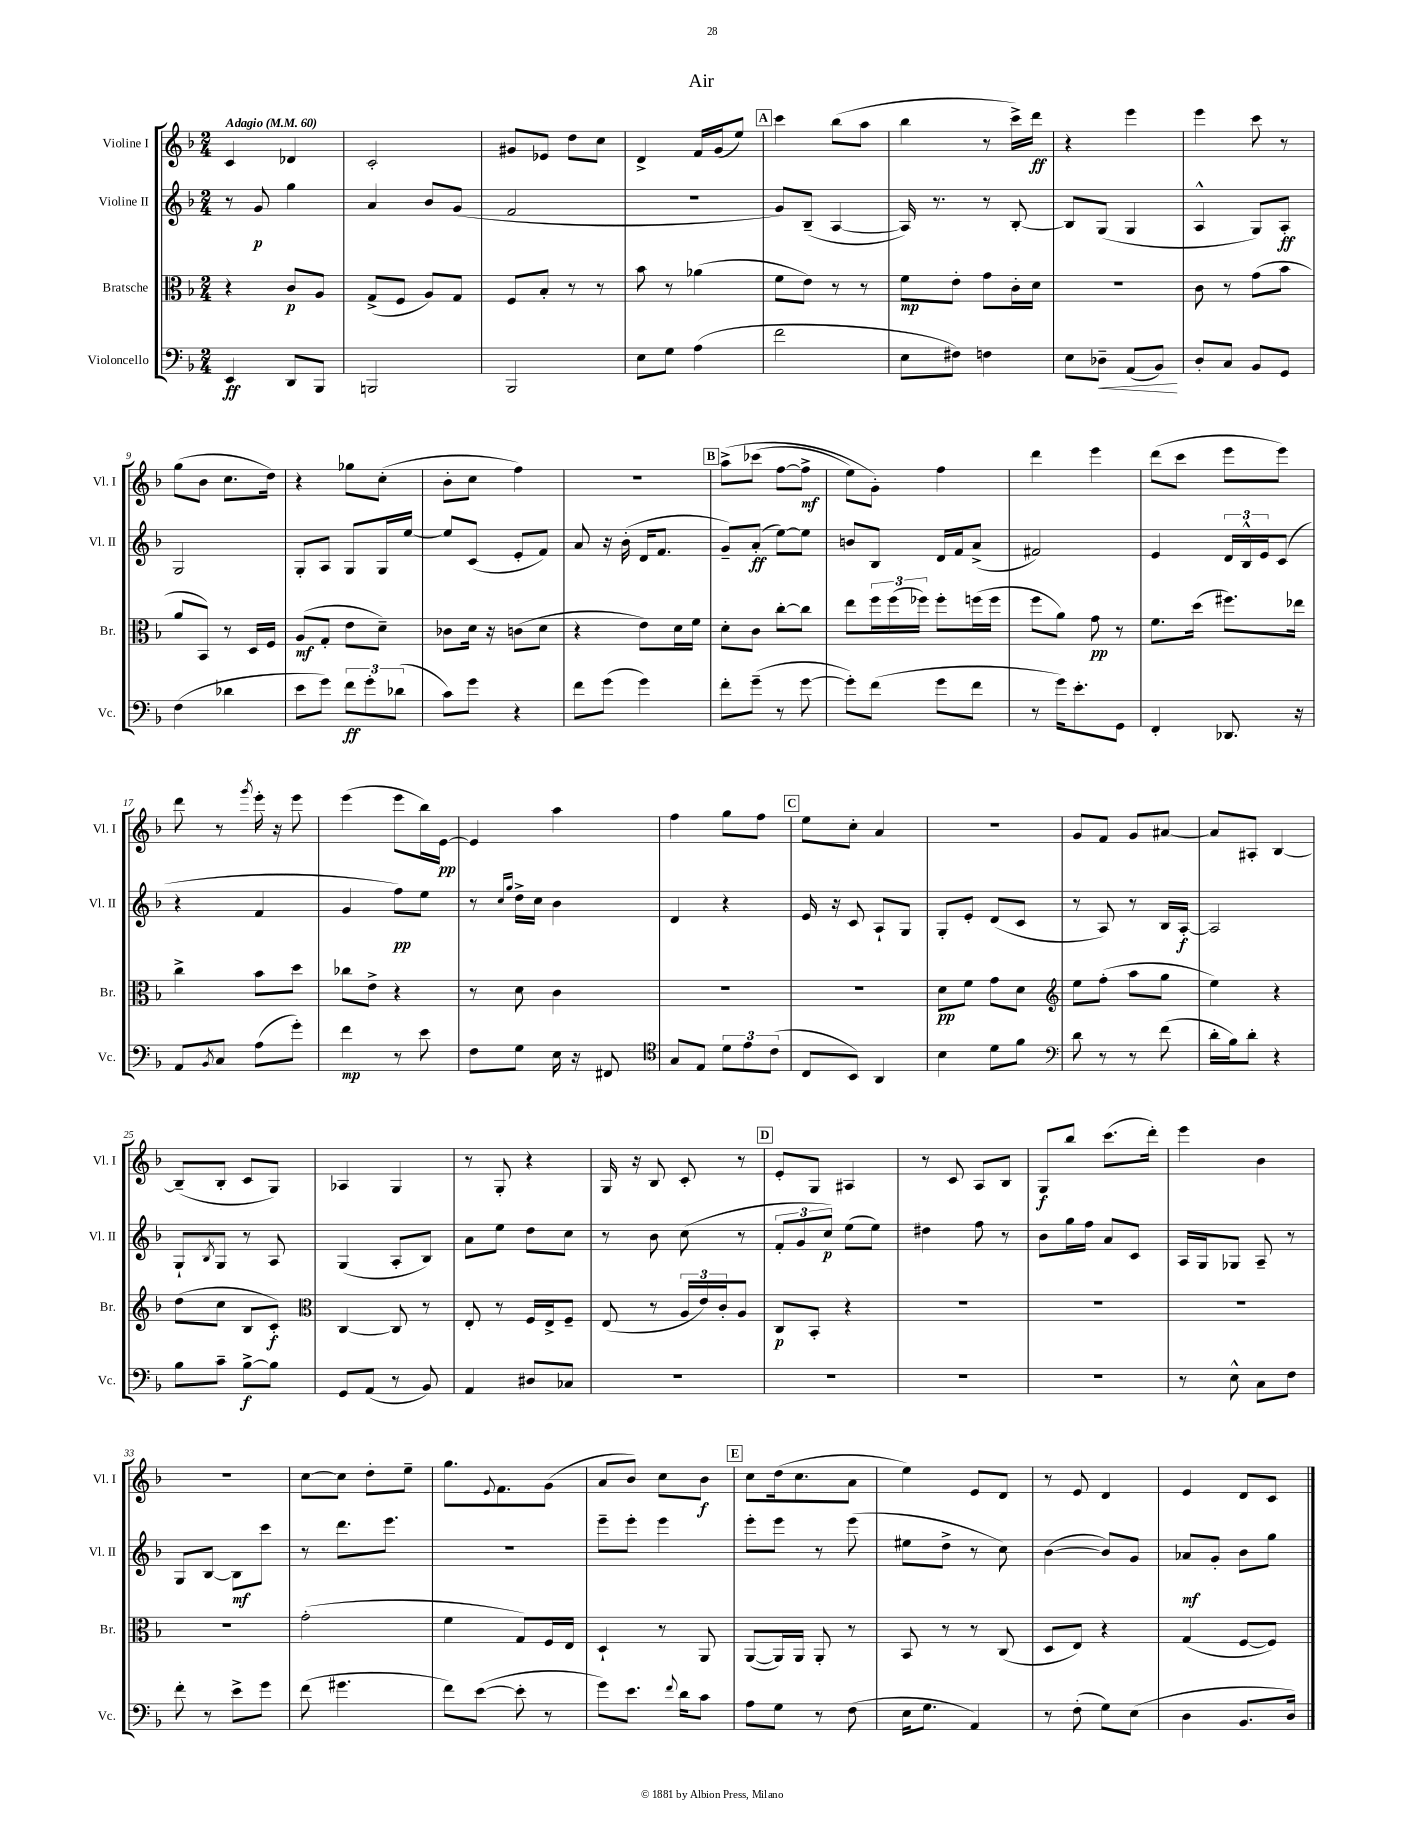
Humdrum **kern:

**kern	**kern	**kern	**kern
*staff4	*staff3	*staff2	*staff1
*clefF4	*clefC3	*clefG2	*clefG2
*k[b-]	*k[b-]	*k[b-]	*k[b-]
*M2/4	*M2/4	*M2/4	*M2/4
*MM60	*MM60	*MM60	*MM60
4EE	4r	8r	4c
.	.	8g	.
8DD	8c	4gg	4d-
8BBB-	8A	.	.
=	=	=	=
2BBB	(8G^	4a	2c'
.	8F	.	.
.	8A)	8b-	.
.	8G	(8g	.
=	=	=	=
2BBB-	8F	2f	8g#
.	8B-'	.	8e-
.	8r	.	8dd
.	8r	.	8cc
=	=	=	=
8E	8b-	2r	4d^
8G	8r	.	.
(4A	(4a-	.	16f
.	.	.	(16g
.	.	.	8ee)
=	=	=	=
2f	8f	8g)	4ccc
.	8e)	(8B-~	.
.	8r	[4A	(8bb-
.	8r	.	8aa
=	=	=	=
8E	8f	16A])	4bb-
.	.	8.r	.
8F#)	8e'	.	.
4F	8g	8r	8r
.	16c'	[8B-'	16ccc^)
.	16d	.	16ddd
=	=	=	=
8E	2r	8B-]	4r
8D-~	.	(8G	.
(8AA	.	4G	4eee
8BB-)	.	.	.
=	=	=	=
8D'	8c	4A^^	4eee
8C	8r	.	.
8BB-	(8g	8G)	8ccc
8GG	8b-	8A'	8r
=	=	=	=
(4F	8a	2G	(8gg
.	8BB-)	.	8b-
4d-	8r	.	8.cc
.	16D	.	.
.	16F	.	16dd)
=	=	=	=
8e	(8A	8G'	4r
8g)	8G'	8A	.
12f	8e	8G	8gg-
12g'	.	.	.
.	8d~)	16G	(8cc'
(12d-	.	.	.
.	.	[16ee	.
=	=	=	=
8c)	8c-	8ee]	8b-'
8g	16d	(8c	8cc
.	16r	.	.
4r	(8c	8e'	4ff)
.	8d	8f)	.
=	=	=	=
8f	4r	8a	2r
(8g	.	16r	.
.	.	(16b-'	.
4g)	8e)	16d	.
.	.	8.f	.
.	16d	.	.
.	16f	.	.
=	=	=	=
8f'	8d'	8g~)	&(8aa^
(8g~	8c	(8a'	(8ccc-
8r	[8cc'	[8ee)	[8ff
[8g	8cc]	8ee]	8ff^]
=	=	=	=
8g'])	8ee	8b	8ee)
(8f	24ff	8B-	8g'&)
.	(24ff	.	.
.	24ff-)	.	.
8g	8ff-'	16d	4ff
.	.	16f	.
8f	(16ff	(8a^	.
.	16ff	.	.
=	=	=	=
8r	8ff	2f#)	4ddd
16g)	8a)	.	.
8.e'	.	.	.
.	8g	.	4eee
8GG	8r	.	.
=	=	=	=
4FF'	8.f	4e	(8ddd
.	.	.	8ccc
.	(16dd	.	.
8.DD-	8.ff#)	24d	8eee
.	.	24B-^^	.
.	.	24e	.
.	.	(8c	8eee)
16r	16ee-	.	.
=	=	=	=
8AA	4cc^	4r	8ddd
8qBB-	.	.	.
8C	.	.	8r
.	.	.	8qggg
(8A	8b-	4f	16eee'
.	.	.	16r
8g')	8dd	.	8eee
=	=	=	=
4f	8cc-	4g	(4eee
.	8e^	.	.
8r	4r	8ff)	8eee
8e	.	8ee	16bb-)
.	.	.	[16e
=	=	=	=
8F	8r	8r	4e]
.	.	16qqcc	.
.	.	16qqgg	.
8G	8d	16dd^	.
.	.	16cc	.
16E	4c	4b-	4aa
16r	.	.	.
8FF#	.	.	.
=	=	=	=
*clefC4	*	*	*
8G	2r	4d	4ff
8E	.	.	.
12d	.	4r	8gg
12e	.	.	.
.	.	.	8ff
(12c	.	.	.
=	=	=	=
8C	2r	16e	8ee
.	.	16r	.
8BB-)	.	8c	8cc'
4AA	.	8A`	4a
.	.	8G	.
=	=	=	=
4B-	8d	8G'	2r
.	8f	8e'	.
8d	8g	(8d	.
8f	8d	8c	.
=	=	=	=
*clefF4	*clefG2	*	*
8d	8ee	8r	8g
8r	(8ff'	8A)	8f
8r	8aa	8r	8g
(8f	8gg	16B-	[8a#
.	.	[16A'	.
=	=	=	=
16d'	4ee)	2A]	8a#]
16B-)	.	.	.
8d'	.	.	8A#'
4r	4r	.	[4B-
=	=	=	=
8B-	(8dd	8G`	(8B-~]
.	.	8qB-	.
8c~	8cc	8G	8B-'
[8B-^	8B-	8r	8c
8B-]	8c')	8A	8G)
=	=	=	=
*	*clefC3	*	*
8GG	[4C	(4G	4A-
(8AA	.	.	.
8r	8C]	8A'	4G
8BB-)	8r	8B-)	.
=	=	=	=
4AA	8E'	8a	8r
.	8r	8ee	8G'
8D#	16F	8dd	4r
.	16E^	.	.
8C-	8F~	8cc	.
=	=	=	=
2r	(8E	8r	16G
.	.	.	16r
.	8r	8b-	8B-
.	24A	(8cc	8c'
.	24e)	.	.
.	24c'	.	.
.	8A	8r	8r
=	=	=	=
2r	8C	12f'	8e'
.	.	12g	.
.	8BB-'	.	8G
.	.	12cc)	.
.	4r	(8ee	4A#
.	.	8ee)	.
=	=	=	=
2r	2r	4dd#	8r
.	.	.	8c
.	.	8ff	8A
.	.	8r	8B-
=	=	=	=
2r	2r	8b-	8G
.	.	16gg	8bb-
.	.	16ff	.
.	.	8a	(8.ccc
.	.	8c	.
.	.	.	16ddd')
=	=	=	=
8r	2r	16A	4eee
.	.	16G	.
8E^^	.	8G-	.
8C	.	8A~	4b-
8F	.	8r	.
=	=	=	=
8f'	2r	8G	2r
8r	.	[8B-	.
8e^	.	8B-]	.
8g	.	8ccc	.
=	=	=	=
(8f	(2g'	8r	[8cc
4.g#	.	8.ddd	8cc]
.	.	.	8dd'
.	.	8.eee	.
.	.	.	8ee~
=	=	=	=
8f)	4f	2r	8.gg
([8e	.	.	.
.	.	.	8qqe
.	.	.	8.f
8e']	8G)	.	.
8r	16F	.	(8g
.	16E	.	.
=	=	=	=
8g)	4D`	8eee~	8a
8.e	.	8eee'	8b-)
.	8r	4eee	8cc
8qqf	.	.	.
16d	.	.	.
8c	8AA	.	8b-
=	=	=	=
8A	([8AA	8eee'	8cc
8G	16AA])	8eee	(16dd
.	16AA	.	8.cc
8r	8AA'	8r	.
(8F	8r	(8eee	8a
=	=	=	=
16E	8BB-	8ee#	4ee)
8.G	.	.	.
.	8r	8dd^	.
4AA)	8r	8r	8e
.	(8C	8cc)	8d
=	=	=	=
8r	8D	([4b-	8r
(8F'	8E)	.	8e
8G)	4r	8b-])	4d
(8E	.	8g	.
=	=	=	=
4D	(4G	8a-	4e
.	.	8g'	.
8.BB-	[8F	8b-	8d
.	8F])	8gg	8c
16D)	.	.	.
==	==	==	==
*-	*-	*-	*-
